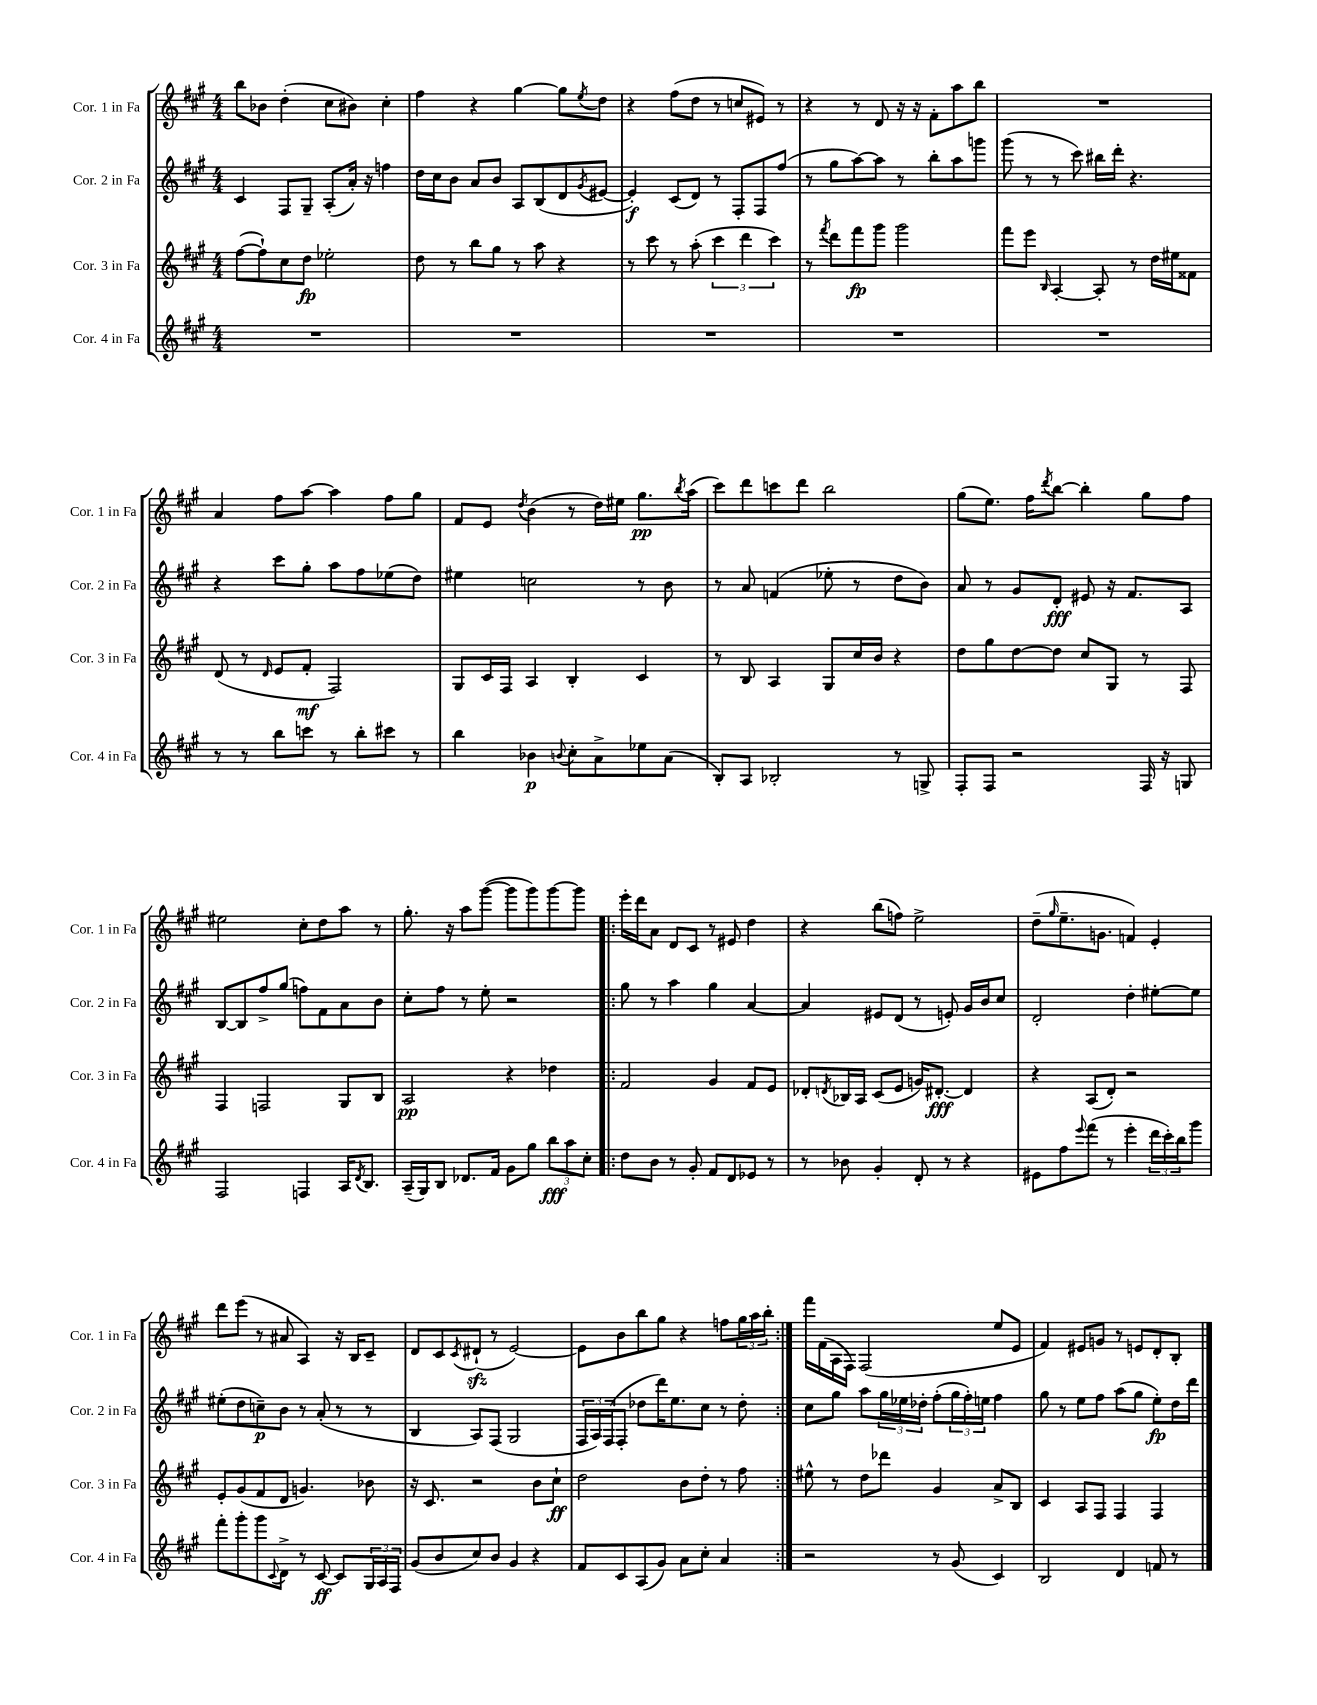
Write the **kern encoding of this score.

**kern	**kern	**kern	**kern
*staff4	*staff3	*staff2	*staff1
*clefG2	*clefG2	*clefG2	*clefG2
*k[f#c#g#]	*k[f#c#g#]	*k[f#c#g#]	*k[f#c#g#]
*M4/4	*M4/4	*M4/4	*M4/4
1r	([8ff#	4c#	8bb
.	8ff#`])	.	8b-
.	8cc#	8F#	(4dd'
.	8dd	8G#~	.
.	2ee-'	(8A'	8cc#
.	.	16a')	8b#)
.	.	16r	.
.	.	4ff	4cc#'
=	=	=	=
1r	8dd	16dd	4ff#
.	.	16cc#	.
.	8r	8b	.
.	8bb	8a	4r
.	8gg#	8b	.
.	8r	8A	[4gg#
.	8aa	(8B	.
.	4r	8d	8gg#]
.	.	8qg#	8qee
.	.	[8e#	8dd
=	=	=	=
1r	8r	4e#'])	4r
.	8ccc#	.	.
.	8r	(8c#	(8ff#
.	(8aa'	8d)	8dd
.	6ccc#	8r	8r
.	.	8F#'	8cc
.	6ddd	.	.
.	.	8F#	8e#)
.	6ccc#)	.	.
.	.	(8ff#	8r
=	=	=	=
1r	8r	8r	4r
.	8qfff#	.	.
.	8ddd	8gg#	.
.	8fff#	[8aa)	8r
.	8ggg#	8aa]	8d
.	2ggg#	8r	16r
.	.	.	16r
.	.	8bb'	8f#'
.	.	8aa	8aa
.	.	8ggg	8bb
=	=	=	=
1r	8fff#	(8ggg#	1r
.	8eee	8r	.
.	16qqB	.	.
.	[4A'	8r	.
.	.	8ccc#)	.
.	8A']	16bb#	.
.	.	16ddd'	.
.	8r	4.r	.
.	16dd	.	.
.	16ee#	.	.
.	8f##	.	.
=	=	=	=
8r	(8d	4r	4a
8r	8r	.	.
.	16qqd	.	.
8bb	8e	8ccc#	8ff#
8ccc	8f#'	8gg#'	[8aa
8r	2F#)	8aa	4aa]
8bb'	.	8ff#	.
8ccc#	.	(8ee-	8ff#
8r	.	8dd)	8gg#
=	=	=	=
4bb	8G#	4ee#	8f#
.	16c#	.	8e
.	16F#	.	.
.	.	.	8qdd
4b-	4A	2cc	(4b
8qqb	.	.	.
8cc#'	4B'	.	8r
8a^	.	.	16dd)
.	.	.	16ee#
8ee-	4c#	8r	8.gg#
(8a	.	8b	.
.	.	.	8qbb
.	.	.	(16aa
=	=	=	=
8B')	8r	8r	8ccc#)
8A	8B	8a	8ddd
2B-'	4A	(4f	8ccc
.	.	.	8ddd
.	8G#	8ee-'	2bb
.	16cc#	8r	.
.	16b	.	.
8r	4r	8dd	.
8G^	.	8b)	.
=	=	=	=
8F#'	8dd	8a	(8gg#
8F#	8gg#	8r	8.ee)
2r	[8dd	8g#	.
.	.	.	16ff#
.	.	.	8qddd
.	8dd]	8d'	[8bb
.	8cc#	8e#	4bb']
.	8G#	16r	.
.	.	8.f#	.
16F#	8r	.	8gg#
16r	.	.	.
8G	8F#	8A	8ff#
=	=	=	=
2F#	4F#	[8B	2ee#
.	.	8B]	.
.	2F	8ff#^	.
.	.	(8gg#	.
4F	.	8ff)	8cc#'
.	.	8f#	8dd
16A	8G#	8a	8aa
8qd	.	.	.
8.B	.	.	.
.	8B	8b	8r
=	=	=	=
(16A~	2A	8cc#'	8.gg#'
16G#)	.	.	.
8B	.	8ff#	.
.	.	.	16r
8.d-	.	8r	8aa
.	.	8ee'	([8ggg#
16f#	.	.	.
8g#	4r	2r	8ggg#]
8gg#	.	.	8ggg#)
12bb	4dd-	.	[8ggg#
12aa	.	.	.
.	.	.	8ggg#]
12cc#'	.	.	.
=!|:	=!|:	=!|:	=!|:
8dd	2f#	8gg#	16eee'
.	.	.	16ddd
8b	.	8r	8a
8r	.	4aa	8d
8g#'	.	.	8c#
8f#	4g#	4gg#	8r
8d	.	.	8e#
8e-	8f#	[4a	4dd
8r	8e	.	.
=	=	=	=
8r	8d-'	4a]	4r
.	8qd	.	.
8b-	16B-	.	.
.	16A	.	.
4g#'	(8c#	8e#	(8bb
.	8e	(8d	8ff)
8d'	16g)	8r	2ee^
.	[8.d#'	.	.
8r	.	8e')	.
4r	4d#]	16g#	.
.	.	16b	.
.	.	8cc#	.
=	=	=	=
8e#	4r	2d'	(8dd~
.	.	.	16qqgg#
8ff#	.	.	8.ee~
8qqeee	.	.	.
(8fff#	(8A	.	.
.	.	.	8.g
8r	8d')	.	.
4eee'	2r	4dd'	4f)
24ddd	.	[8ee#'	4e'
24ccc#')	.	.	.
24bb	.	.	.
8ggg#	.	8ee#]	.
=	=	=	=
8fff#'	8e'	(8ee#'	8ddd
8ggg#'	(8g#	8dd	(8eee
8ggg#	8f#	8cc~)	8r
8qqc#	.	.	.
8d^	8d	8b	8a#
8r	4.g)	8r	4A)
[8c#	.	(8a'	.
8c#]	.	8r	16r
.	.	.	16B
24G#	8b-	8r	8c#~
24A	.	.	.
24F#	.	.	.
=	=	=	=
(8g#	16r	4B	8d
.	8.c#	.	.
8b	.	.	8c#
.	.	.	8qc#
8cc#)	2r	8A)	(8d#`
8b	.	(8F#	8r
4g#	.	2G#	[2e)
4r	8b	.	.
.	8cc#`	.	.
=	=	=	=
8f#	2dd	24F#	8e]
.	.	24A)	.
.	.	(24F#	.
8c#	.	8F#'	8b
(8A	.	8dd-	8bb
8g#)	.	16ddd)	8gg#
.	.	8.ee	.
8a	8b	.	4r
8cc#'	8dd'	8cc#	.
4a	8r	8r	8ff
.	8ff#	8dd-'	24gg#
.	.	.	24aa
.	.	.	24bb'
=:|!	=:|!	=:|!	=:|!
2r	8ee#^^	8cc#	16fff#
.	.	.	(16f#
.	8r	8gg#	16A
.	.	.	16F#)
.	8dd	8aa	(2F#
.	8ddd-	24gg#	.
.	.	24ee-	.
.	.	24dd-'	.
8r	4g#	(8ff#'	.
(8g#	.	24gg#	.
.	.	24ff#')	.
.	.	24ee	.
4c#)	8a^	4ff#	8ee
.	8B	.	8e
=	=	=	=
2B	4c#	8gg#	4f#)
.	.	8r	.
.	8A	8ee	8e#
.	8F#	8ff#	8g
4d	4F#	(8aa	8r
.	.	8gg#	8e
8f	4F#	8ee')	8d'
8r	.	16dd	8B'
.	.	16ddd	.
==	==	==	==
*-	*-	*-	*-
